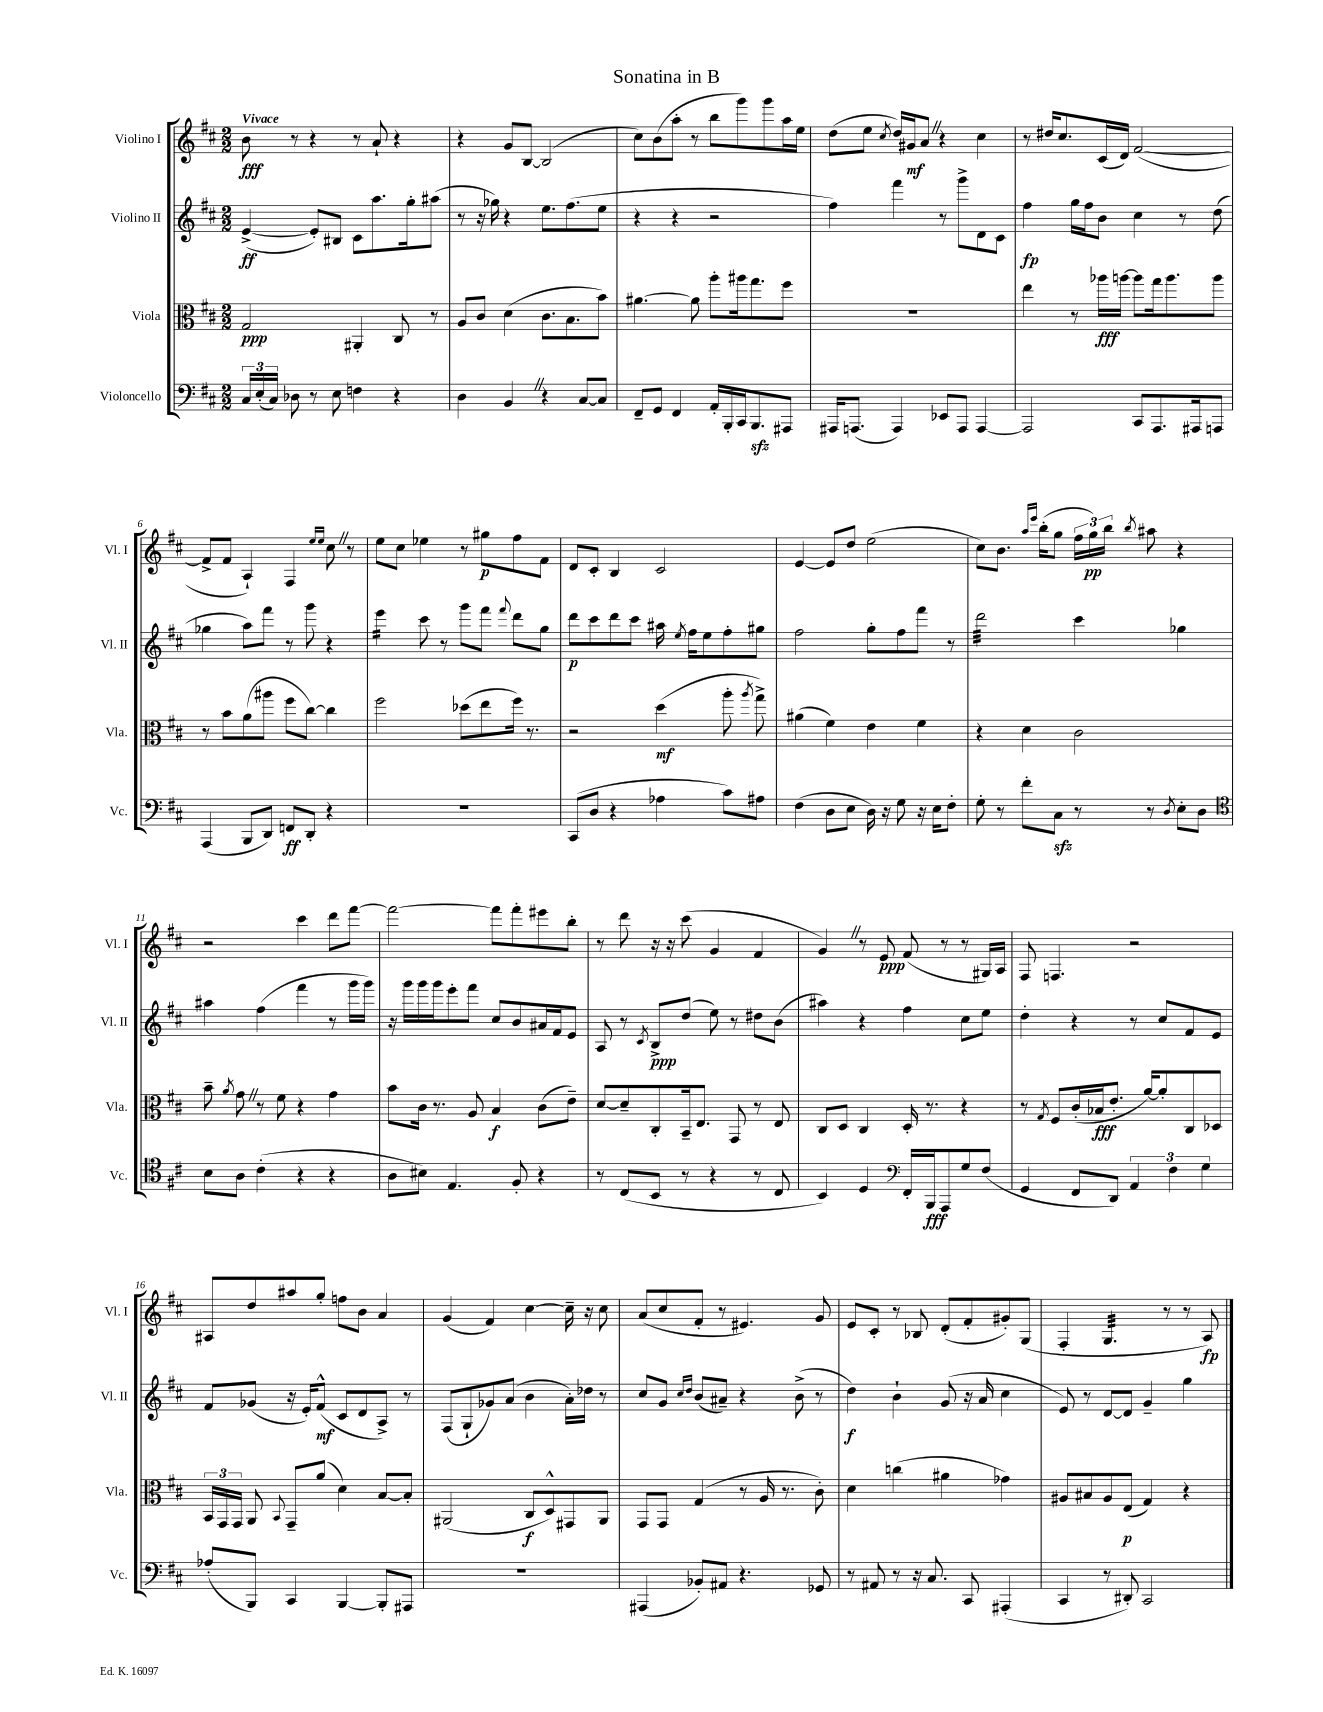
\header { title = "Sonatina in B" }
<<
\new StaffGroup <<
\new Staff = "s0" \with { instrumentName = "Violino I" shortInstrumentName = "Vl. I" } {
    \clef treble \key d \major \numericTimeSignature \time 2/2 \tempo "Vivace"
    \autoBeamOff b'8\fff r8 r4 r8 a'8-! r4 |
    r4 g'8[ b8]~ b2( |
    cis''8[) b'8( a''8]-. r8 b''8[ g'''8) g'''8 a''16 e''16] |
    d''8[( e''8] \acciaccatura { cis''8 } d''16[) gis'16\mf a'8] \once \override BreathingSign.text = \markup { \musicglyph "scripts.caesura.straight" } \breathe r4 cis''4 |
    r8 dis''16[ cis''8. cis'16( d'16]) fis'2~( |
    fis'8[-> fis'8] a4-!) fis4 \grace { e''16[ e''16] } cis''8 \once \override BreathingSign.text = \markup { \musicglyph "scripts.caesura.straight" } \breathe r8 |
    e''8[ cis''8] ees''4 r8 gis''8[\p fis''8 fis'8] |
    d'8[ cis'8]-. b4 cis'2 |
    e'4~ e'8[ d''8] e''2( |
    cis''8[) b'8.] \grace { a''16[ e'''16] } b''16[-.( g''8] \tuplet 3/2 { fis''16[ g''16\pp) b''16] } \acciaccatura { b''8 } ais''8 r4 |
    r2 cis'''4 d'''8[ fis'''8]~ |
    fis'''2~ fis'''8[ fis'''8-. eis'''8 b''8]-. |
    r8 d'''8 r16 r16 cis'''8( g'4 fis'4 |
    g'4) \once \override BreathingSign.text = \markup { \musicglyph "scripts.caesura.straight" } \breathe r8 e'8\ppp fis'8( r8 r8 gis16[) a16] |
    fis8 f4. r2 |
    ais8[ d''8 ais''8 g''8]-. f''8[ b'8] a'4 |
    g'4( fis'4) cis''4~ cis''16-- r16 cis''8 |
    a'8[( cis''8 fis'8]-. r8 eis'4.) g'8 |
    e'8[ cis'8]-. r8 bes8 d'8[-.( fis'8-. gis'8-.) g8]( |
    fis4-. g4.:32 r8 r8 a8\fp) \bar "|." |
}
\new Staff = "s1" \with { instrumentName = "Violino II" shortInstrumentName = "Vl. II" } {
    \clef treble \key d \major \numericTimeSignature \time 2/2
    \autoBeamOff e'4~->\ff( e'8[-.) bis8] cis'8[ a''8. g''16-. ais''8]( |
    r8 r16 ges''16) r4 e''8.[ fis''8.( e''8] |
    r4 r4 r2 |
    fis''4) fis'''4 r8 g'''8[-> d'8 cis'8] |
    fis''4\fp g''16[ fis''16 b'8] cis''4 r8 d''8( |
    ges''4 a''8[) fis'''8] r8 g'''8 r4 |
    e'''4:16 cis'''8 r8 g'''8[ fis'''8] \appoggiatura { fis'''8 } d'''8[ g''8] |
    d'''8[\p cis'''8 d'''8 cis'''8] ais''16 \acciaccatura { e''8 } fis''16[ e''8 fis''8-. gis''8] |
    fis''2 g''8[-. fis''8 fis'''8] r8 |
    d'''2:32 cis'''4 ges''4 |
    ais''4 fis''4( fis'''4 r8 g'''16[ g'''16]) |
    r16 g'''16[ g'''16 g'''16 e'''8-. fis'''8] cis''8[ b'8 ais'16 fis'16 e'8] |
    a8 r8 \acciaccatura { cis'8 } b8[->\ppp d''8]( e''8) r8 dis''8[ b'8]( |
    ais''4) r4 fis''4 cis''8[ e''8] |
    d''4-. r4 r8 cis''8[ fis'8 e'8] |
    fis'8[ ges'8]( r16 e'16[-.) fis'8]-^\mf( cis'8[ d'8 a8]->) r8 |
    fis8[( g8-! ges'8) a'8]( b'4 a'16[-.) des''16] r8 |
    cis''8[ g'8] \grace { cis''16[ d''16] } b'8[( ais'8]--) r4 b'8->( r8 |
    d''4\f) b'4-! g'8( r16 a'16 cis''4 |
    e'8) r8 d'8[~ d'8] g'4-- g''4 \bar "|." |
}
\new Staff = "s2" \with { instrumentName = "Viola" shortInstrumentName = "Vla." } {
    \clef alto \key d \major \numericTimeSignature \time 2/2
    \autoBeamOff g2\ppp ais,4-. cis8 r8 |
    a8[ cis'8] d'4( cis'8.[ b8. b'8]) |
    ais'4.~ ais'8 a''8[-. ais''16 g''8. fis''8] |
    R1 |
    e''4 r8 aes''16[\fff a''16]~ a''8[ g''16 a''8. a''8] |
    r8 b'8[ a'8( ais''8] fis''8[ cis''8]~) cis''4 |
    fis''2 des''8[( e''8 fis''16]) r8. |
    r2 d''4\mf( a''8-. \acciaccatura { a''8 } g''8->) |
    ais'4( fis'4) e'4 fis'4 |
    r4 d'4 cis'2 |
    b'8-- \acciaccatura { a'8 } g'8 \once \override BreathingSign.text = \markup { \musicglyph "scripts.caesura.straight" } \breathe r8 fis'8 r4 g'4 |
    b'8[ cis'16] r8. a8 b4\f cis'8[( e'8]--) |
    d'8[~ d'8-- cis8-. b,16-- e8.] g,8 r8 e8 |
    cis8[ d8] cis4 d16-. r8. r4 |
    r8 \acciaccatura { g8 } fis8[ cis'16-.( bes16\fff e'8.]-. a'16[~) a'8-. cis8 des8] |
    \tuplet 3/2 { b,16[ g,16 g,16] } a,8 \appoggiatura { b,8 } g,8[-- a'8]( d'4) b8[~ b8]-. |
    ais,2( cis8[\f d8-^) gis,8 ais,8] |
    g,8[ g,8] g4( r8 a16 r8. cis'8-.) |
    d'4 c''4( ais'4 ges'4) |
    ais8[ bis8 ais8 e8]\p( g4) r4 \bar "|." |
}
\new Staff = "s3" \with { instrumentName = "Violoncello" shortInstrumentName = "Vc." } {
    \clef bass \key d \major \numericTimeSignature \time 2/2
    \autoBeamOff \tuplet 3/2 { cis16[ e16-.( cis16]) } des8 r8 e8 f4 r4 |
    d4 b,4 \once \override BreathingSign.text = \markup { \musicglyph "scripts.caesura.straight" } \breathe r4 cis8[~ cis8] |
    fis,8[-- g,8] fis,4 a,16[-. b,,16-. cis,16 b,,8.\sfz ais,,8] |
    ais,,16[ a,,8.]( a,,4) ees,8[ a,,8] a,,4~ |
    a,,2 cis,8[ a,,8. ais,,16 a,,8] |
    a,,4( b,,8[ d,8]) f,8[\ff d,8]-. r4 |
    R1 |
    cis,8[( d8] r4 aes4 cis'8[) ais8] |
    fis4( d8[ e8] d16) r16 g8 r16 e16[ fis8]-. |
    g8-. r8 fis'8[-. cis8]\sfz r8 r8 \acciaccatura { d8 } e8[-. d8] |
    \clef tenor b8[ a8] cis'4-.( r4 r4 |
    a8[ bis8]) e4. fis8-. r4 |
    r8 cis8[( b,8] r8 r4 r8 cis8 |
    b,4) d4 \clef bass fis,16[-. b,,16\fff a,,8 g8 fis8]( |
    g,4 fis,8[ d,8]) \tuplet 3/2 { a,4 fis4 g4 } |
    aes8[-.( b,,8]) cis,4 b,,4~ b,,8[-. ais,,8] |
    R1 |
    ais,,4( bes,8[-.) ais,8] r4. ges,8 |
    r8 ais,8 r8 r16 cis8. cis,8 ais,,4-.( |
    cis,4 r8 dis,8-.) cis,2 \bar "|." |
}
>>
>>
